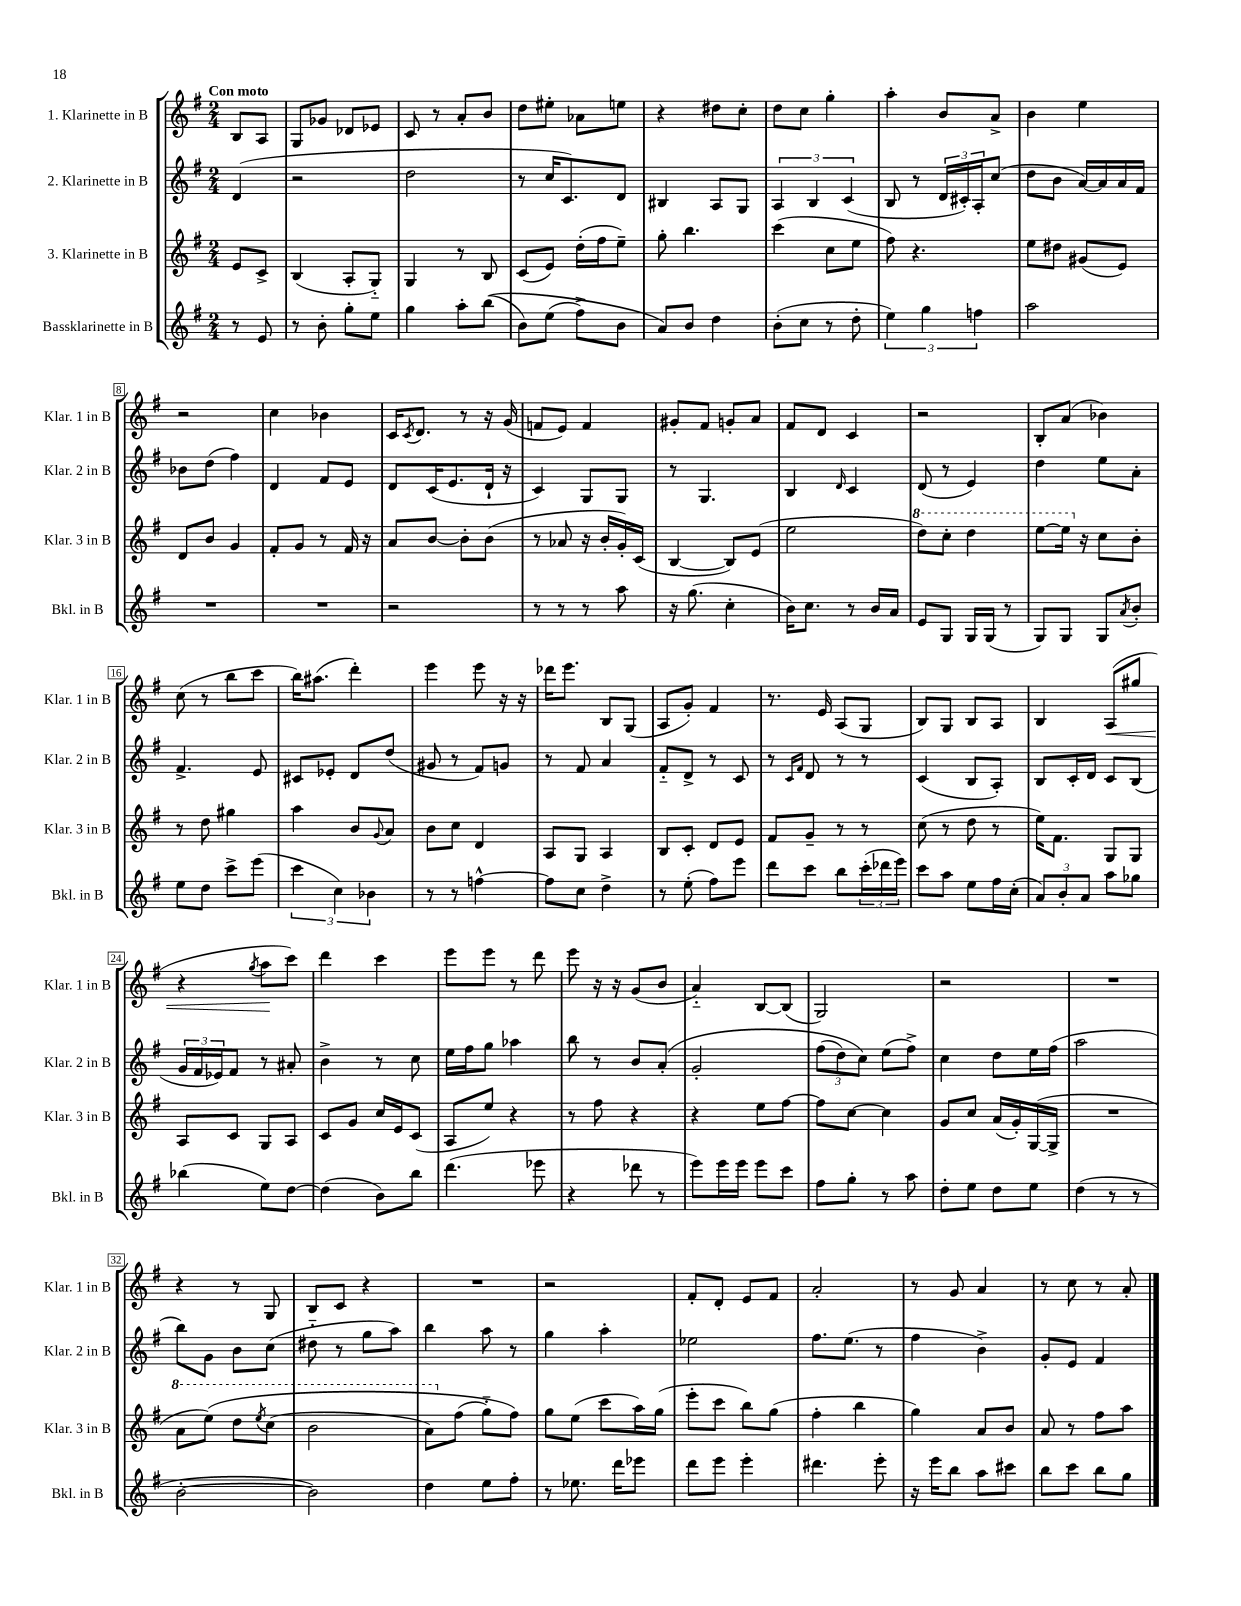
<<
\new StaffGroup <<
\new Staff = "s0" \with { instrumentName = "1. Klarinette in B" shortInstrumentName = "Klar. 1 in B" } {
    \clef treble \key g \major \numericTimeSignature \time 2/4 \partial 4 \tempo "Con moto"
    b8 a8 |
    g8 ges'8 des'8 ees'8 |
    c'8 r8 a'8-. b'8 |
    d''8 eis''8-. aes'8 e''8 |
    r4 dis''8 c''8-. |
    d''8 c''8 g''4-. |
    a''4-. b'8 a'8-> |
    b'4 e''4 |
    r2 |
    c''4 bes'4 |
    c'16 \acciaccatura { c'8 } d'8. r8 r16 g'16( |
    f'8 e'8) f'4 |
    gis'8-. fis'8 g'8-. a'8 |
    fis'8 d'8 c'4 |
    r2 |
    b8-. a'8( bes'4) |
    c''8( r8 b''8 c'''8 |
    b''16) ais''8.( d'''4-.) |
    e'''4 e'''8 r16 r16 |
    des'''16 e'''8. b8 g8( |
    a8 g'8-.) fis'4 |
    r8. e'16 a8( g8 |
    b8) g8 b8 a8 |
    b4 a8\<( gis''8 |
    r4 \acciaccatura { g''8 } a''8\! c'''8) |
    d'''4 c'''4 |
    e'''8 e'''8 r8 d'''8 |
    e'''8 r16 r16 g'8( b'8 |
    a'4-_) b8~ b8( |
    g2) |
    r2 |
    R2 |
    r4 r8 g8 |
    b8 c'8 r4 |
    R2 |
    r2 |
    fis'8-. d'8-. e'8 fis'8 |
    a'2-. |
    r8 g'8 a'4 |
    r8 c''8 r8 a'8-. \bar "|." |
}
\new Staff = "s1" \with { instrumentName = "2. Klarinette in B" shortInstrumentName = "Klar. 2 in B" } {
    \clef treble \key g \major \numericTimeSignature \time 2/4 \partial 4
    d'4( |
    r2 |
    d''2 |
    r8 c''16 c'8.) d'8 |
    bis4 a8 g8 |
    \tuplet 3/2 { a4 b4 c'4( } |
    b8 r8 \tuplet 3/2 { d'16 cis'16-.) a16-. } c''8( |
    d''8 b'8 a'16~) a'16 a'16 fis'16 |
    bes'8 d''8( fis''4) |
    d'4 fis'8 e'8 |
    d'8 c'16( e'8. d'16-! r16 |
    c'4) g8 g8 |
    r8 g4. |
    b4 \grace { d'16 } c'4 |
    d'8( r8 e'4) |
    d''4 e''8 a'8-. |
    fis'4.-> e'8 |
    cis'8 ees'8-. d'8 d''8( |
    gis'8 r8 fis'8) g'8 |
    r8 fis'8 a'4 |
    fis'8-_ d'8-> r8 c'8 |
    r8 \grace { c'16 fis'16 } d'8 r8 r8 |
    c'4( b8 a8-.) |
    b8 c'16-. d'16 c'8 b8( |
    \tuplet 3/2 { g'16 fis'16 ees'16) } fis'8 r8 ais'8-. |
    b'4-> r8 c''8 |
    e''16 fis''16 g''8 aes''4 |
    b''8 r8 b'8 a'8-.\( |
    g'2-. |
    \tuplet 3/2 { fis''8( d''8) c''8\) } e''8( fis''8->) |
    c''4 d''8 e''16 fis''16( |
    a''2 |
    b''8) g'8 b'8 c''8( |
    dis''8-_ r8 g''8 a''8) |
    b''4 a''8 r8 |
    g''4 a''4-. |
    ees''2 |
    fis''8. e''8.( r8 |
    fis''4 b'4->) |
    g'8-. e'8 fis'4 \bar "|." |
}
\new Staff = "s2" \with { instrumentName = "3. Klarinette in B" shortInstrumentName = "Klar. 3 in B" } {
    \clef treble \key g \major \numericTimeSignature \time 2/4 \partial 4
    e'8 c'8-> |
    b4( a8-. g8-_) |
    g4 r8 b8 |
    c'8( e'8) d''16-.( fis''16 e''8--) |
    g''8-. b''4. |
    c'''4( c''8 e''8 |
    fis''8) r4. |
    e''8 dis''8 gis'8( e'8) |
    d'8 b'8 g'4 |
    fis'8-. g'8 r8 fis'16 r16 |
    a'8 b'8~ b'8-. b'8( |
    r8 aes'8 r16 b'16-. g'16-.) c'16( |
    b4~ b8) e'8( |
    e''2 |
    \ottava #1 d'''8) c'''8-. d'''4 |
    e'''8~ e'''16 \ottava #0 r16 c''8 b'8-. |
    r8 d''8 gis''4 |
    a''4 b'8 \appoggiatura { g'8 } a'8 |
    b'8 c''8 d'4 |
    a8 g8 a4 |
    b8 c'8-. d'8 e'8 |
    fis'8 g'8-- r8 r8 |
    c''8( r8 d''8 r8 |
    e''16) fis'8. g8 g8 |
    a8 c'8 g8 a8 |
    c'8 g'8 c''16 e'16 c'8( |
    a8 e''8) r4 |
    r8 fis''8 r4 |
    r4 e''8 fis''8~ |
    fis''8 c''8~ c''4 |
    g'8 c''8 a'16( g'16-.) g16~( g16-> |
    R2 |
    \ottava #1 a''8 e'''8)\( d'''8 \acciaccatura { e'''8 } c'''8( |
    b''2 |
    a''8) \ottava #0 fis''8( g''8-_) fis''8\) |
    g''8 e''8( c'''8 a''16) g''16( |
    e'''8-. c'''8 b''8) g''8( |
    fis''4-. b''4 |
    g''4) a'8 b'8 |
    a'8 r8 fis''8 a''8 \bar "|." |
}
\new Staff = "s3" \with { instrumentName = "Bassklarinette in B" shortInstrumentName = "Bkl. in B" } {
    \clef treble \key g \major \numericTimeSignature \time 2/4 \partial 4
    r8 e'8 |
    r8 b'8-. g''8-. e''8 |
    g''4 a''8-. b''8(\( |
    b'8) e''8( fis''8->) b'8 |
    a'8\) b'8 d''4 |
    b'8-.( c''8 r8 d''8-. |
    \tuplet 3/2 { e''4) g''4 f''4 } |
    a''2 |
    R2 |
    R2 |
    r2 |
    r8 r8 r8 a''8 |
    r16 g''8.( c''4-. |
    b'16) c''8. r8 b'16 a'16 |
    e'8 g8 g16 g16( r8 |
    g8) g8 g8 \acciaccatura { a'8 } b'8-. |
    e''8 d''8 c'''8-> e'''8( |
    \tuplet 3/2 { c'''4 c''4) bes'4 } |
    r8 r8 f''4~-^ |
    f''8 c''8 d''4-> |
    r8 e''8-.( fis''8) e'''8 |
    d'''8 c'''8 b''8 \tuplet 3/2 { c'''16-.( des'''16 e'''16) } |
    c'''8 a''8 e''8 fis''16 c''16-.( |
    \tuplet 3/2 { a'8) b'8-. a'8 } a''8 ges''8 |
    bes''4( e''8) d''8~ |
    d''4( b'8) b''8 |
    d'''4.( ees'''8 |
    r4 des'''8 r8 |
    e'''8) e'''16 e'''16 e'''8 c'''8 |
    fis''8 g''8-. r8 a''8 |
    d''8-. e''8 d''8 e''8 |
    d''4( r8 r8 |
    b'2~-. |
    b'2) |
    d''4 e''8 fis''8-. |
    r8 ees''8. d'''16 ees'''8 |
    d'''8 e'''8 e'''4-. |
    dis'''4. e'''8-. |
    r16 e'''16 b''8 a''8 cis'''8 |
    b''8 c'''8 b''8 g''8 \bar "|." |
}
>>
>>
\layout { \context { \Score \override BarNumber.stencil = #(make-stencil-boxer 0.1 0.3 ly:text-interface::print) } }
